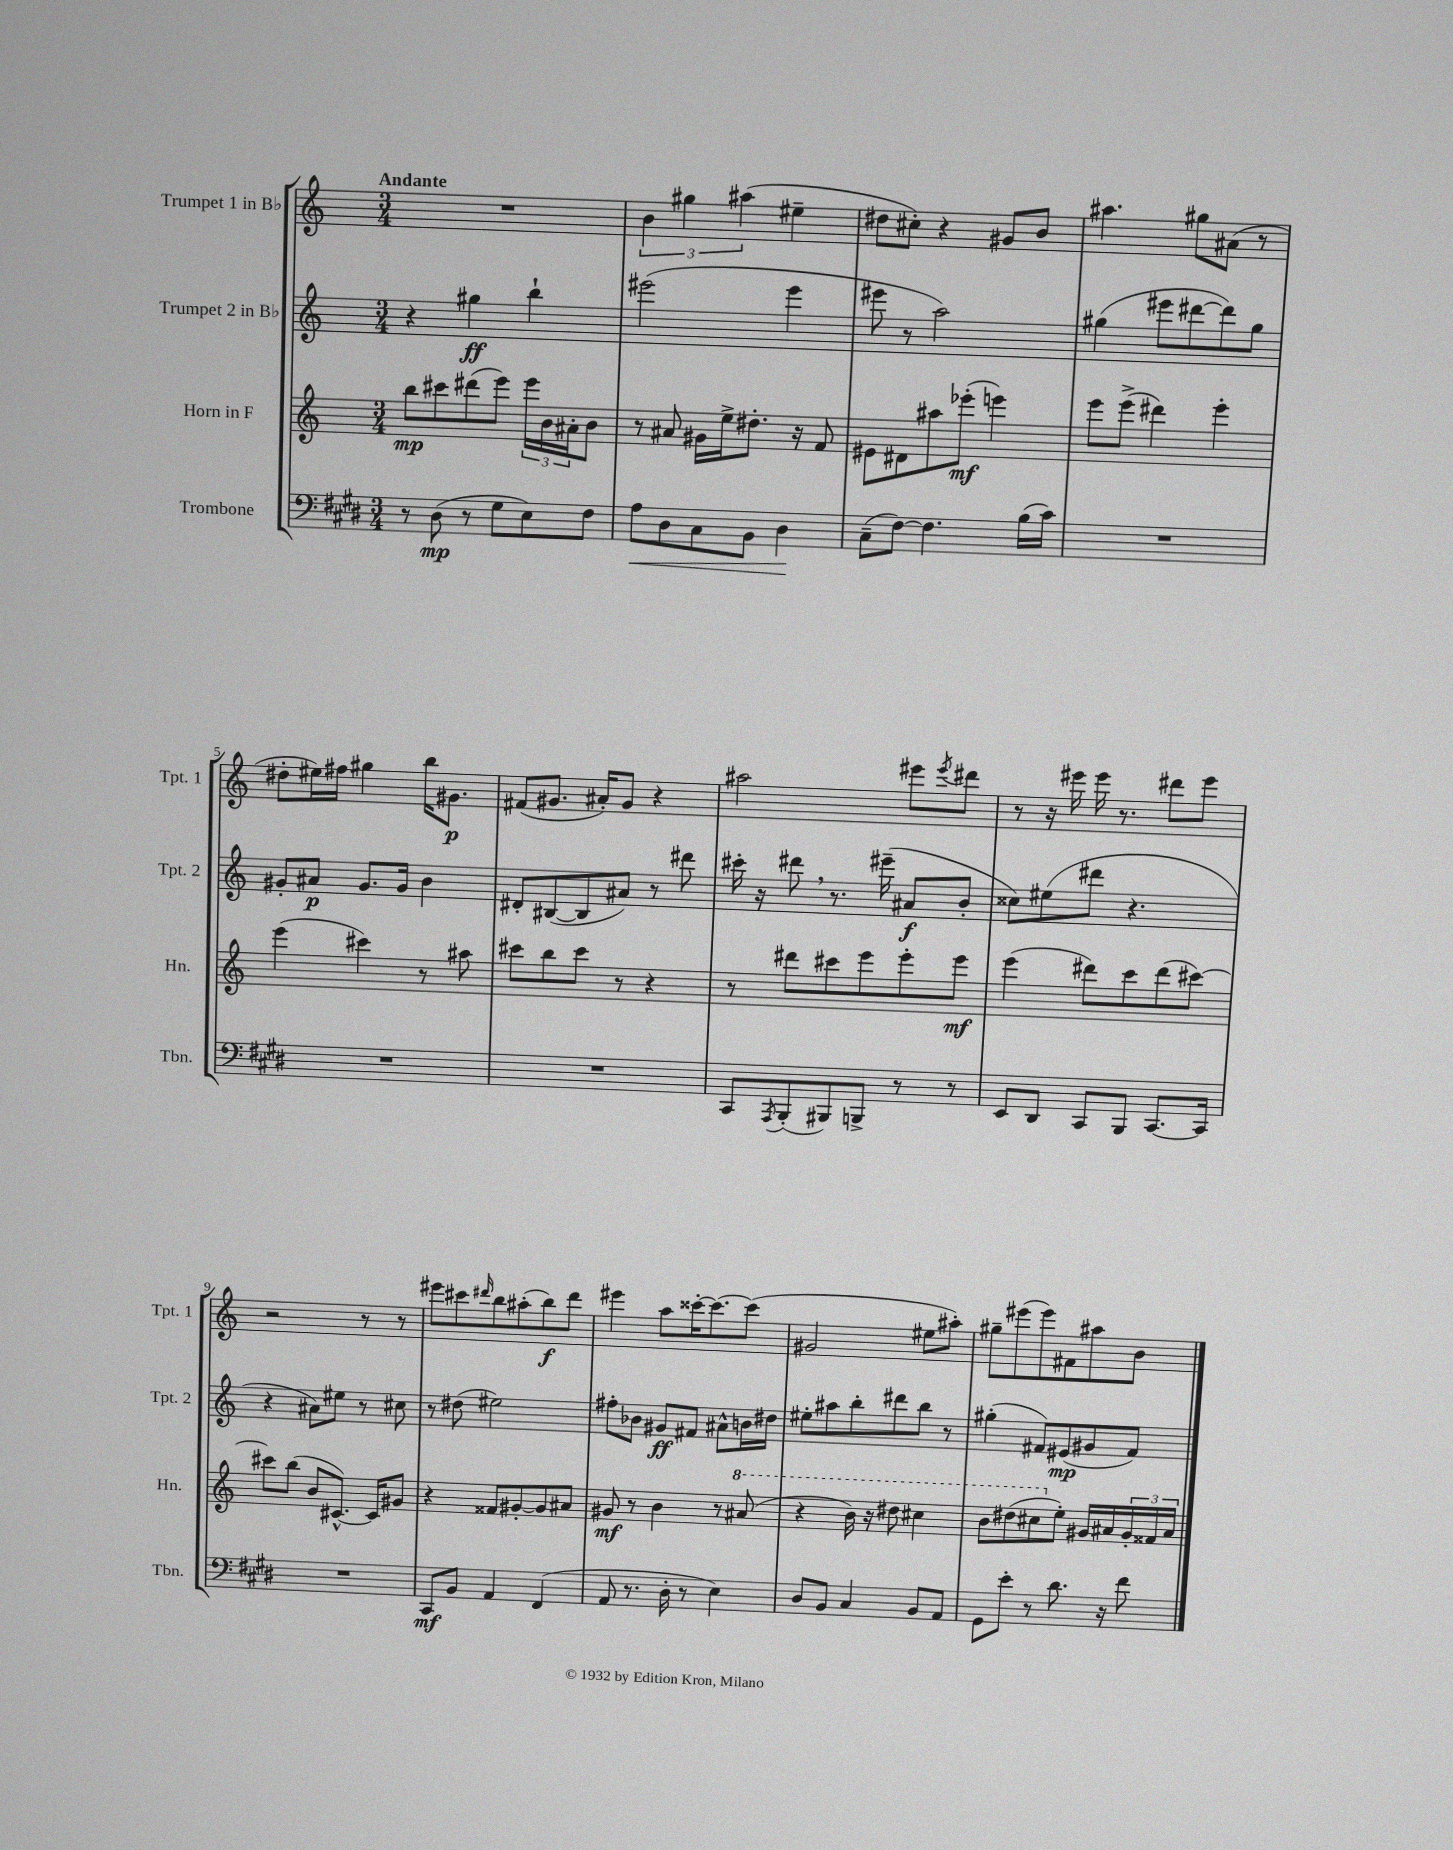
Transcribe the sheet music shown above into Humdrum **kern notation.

**kern	**kern	**kern	**kern
*staff4	*staff3	*staff2	*staff1
*clefF4	*clefG2	*clefG2	*clefG2
*k[f#c#g#d#]	*k[]	*k[]	*k[]
*M3/4	*M3/4	*M3/4	*M3/4
8r	8bb	4r	2.r
(8D#	8ccc#	.	.
8r	(8ddd#	4gg#	.
8G#	8eee)	.	.
8E)	24eee	4bb`	.
.	24b	.	.
.	24a#'	.	.
8F#	8b	.	.
=	=	=	=
8A	8r	(2eee#	6b
8D#	8a#	.	.
.	.	.	6gg#
8C#	16g#	.	.
.	16ee^	.	.
.	.	.	(6aa#
8BB	8.dd#'	.	.
4D#	.	4eee#	4ee#~
.	16r	.	.
.	8f	.	.
=	=	=	=
(8C#~	8e#	8eee#	8dd#
[8F#)	8d#	8r	8cc#')
4.F#]	8aa#	2aa)	4r
.	(8eee-'	.	.
.	4eee)	.	8g#
(16B	.	.	8b
16c#)	.	.	.
=	=	=	=
2.r	8eee	(4gg#	4.aa#
.	(8eee^	.	.
.	4ddd#)	8eee#	.
.	.	[8ddd#	8gg#
.	4eee'	8ddd#])	(8a#
.	.	8gg#	8r
=	=	=	=
2.r	(4eee	8g#'	8dd#'
.	.	8a#	16ee#)
.	.	.	16ff#
.	4ccc#)	8.g#	4gg#
.	.	16g#	.
.	8r	4b	16bb
.	.	.	8.g#
.	8aa#	.	.
=	=	=	=
2.r	8ccc#	8d#'	(8f#
.	8bb	([8B#	8.g#
.	8ccc#	8B#]	.
.	.	.	16a#')
.	8r	8a#)	8g#
.	4r	8r	4r
.	.	8ddd#	.
=	=	=	=
8CC#	8r	16ccc#'	2aa#
.	.	16r	.
8qAAA	.	.	.
(8BBB'	8ddd#	8ddd#	.
8BBB#)	8ccc#	8.r	.
8BBB^	8eee	.	.
.	.	(16eee#~	.
8r	8eee'	8a#	8eee#
.	.	.	8qeee#
8r	8eee	8b'	8ddd#
=	=	=	=
8EE	(4eee	8cc##)	8r
8DD#	.	(8ee#	16r
.	.	.	16eee#
8CC#	8ddd#)	8ddd#	16eee#
.	.	.	8.r
8BBB	8ccc	4.r	.
[8.CC#	(8ddd#	.	8ddd#
.	[8ccc#)	.	8eee#
16CC#]	.	.	.
=	=	=	=
2.r	8ccc#]	4r	2r
.	(8bb	.	.
.	8b	8a#)	.
.	[8.c#^^)	8ee#	.
.	.	8r	8r
.	16c#]	.	.
.	8g#	8cc#	8r
=	=	=	=
8CC#	4r	8r	8eee#
8BB	.	(8dd#	8ccc#
.	.	.	16qqddd#
4AA	8f##	2ee#)	8bb
.	[8g#'	.	(8aa#'
(4FF#	8g#]	.	8bb)
.	8a#	.	8ddd#
=	=	=	=
8AA	8g#	8ff#'	4eee#
8.r	8r	8b-	.
.	4b	8g#	8aa
16D#'	.	.	.
8r	.	8f#	[16ccc##'
.	.	.	8.ccc##_
4E)	8r	8a#^^	.
.	(8aa#	16b	(8ccc##]
.	.	16dd#	.
=	=	=	=
8D#	4r	8ee#'	2g#
8BB	.	8aa#	.
4C#	16bb)	8bb'	.
.	16r	.	.
.	8ddd#	8ddd#	.
8BB	4ccc#	8bb	8ee#
8AA	.	8r	8aa#')
=	=	=	=
8GG#	8bb	(4gg#'	8gg#~
8e'	(8ddd#	.	(8eee#
8r	8ccc#	8f#)	8eee#)
8.d#	8ee')	(8e#	8f#
.	16g#	8g#	8aa#
16r	16a#	.	.
8f#	24g#'	8f#)	8b
.	24f##	.	.
.	24a#	.	.
==	==	==	==
*-	*-	*-	*-
